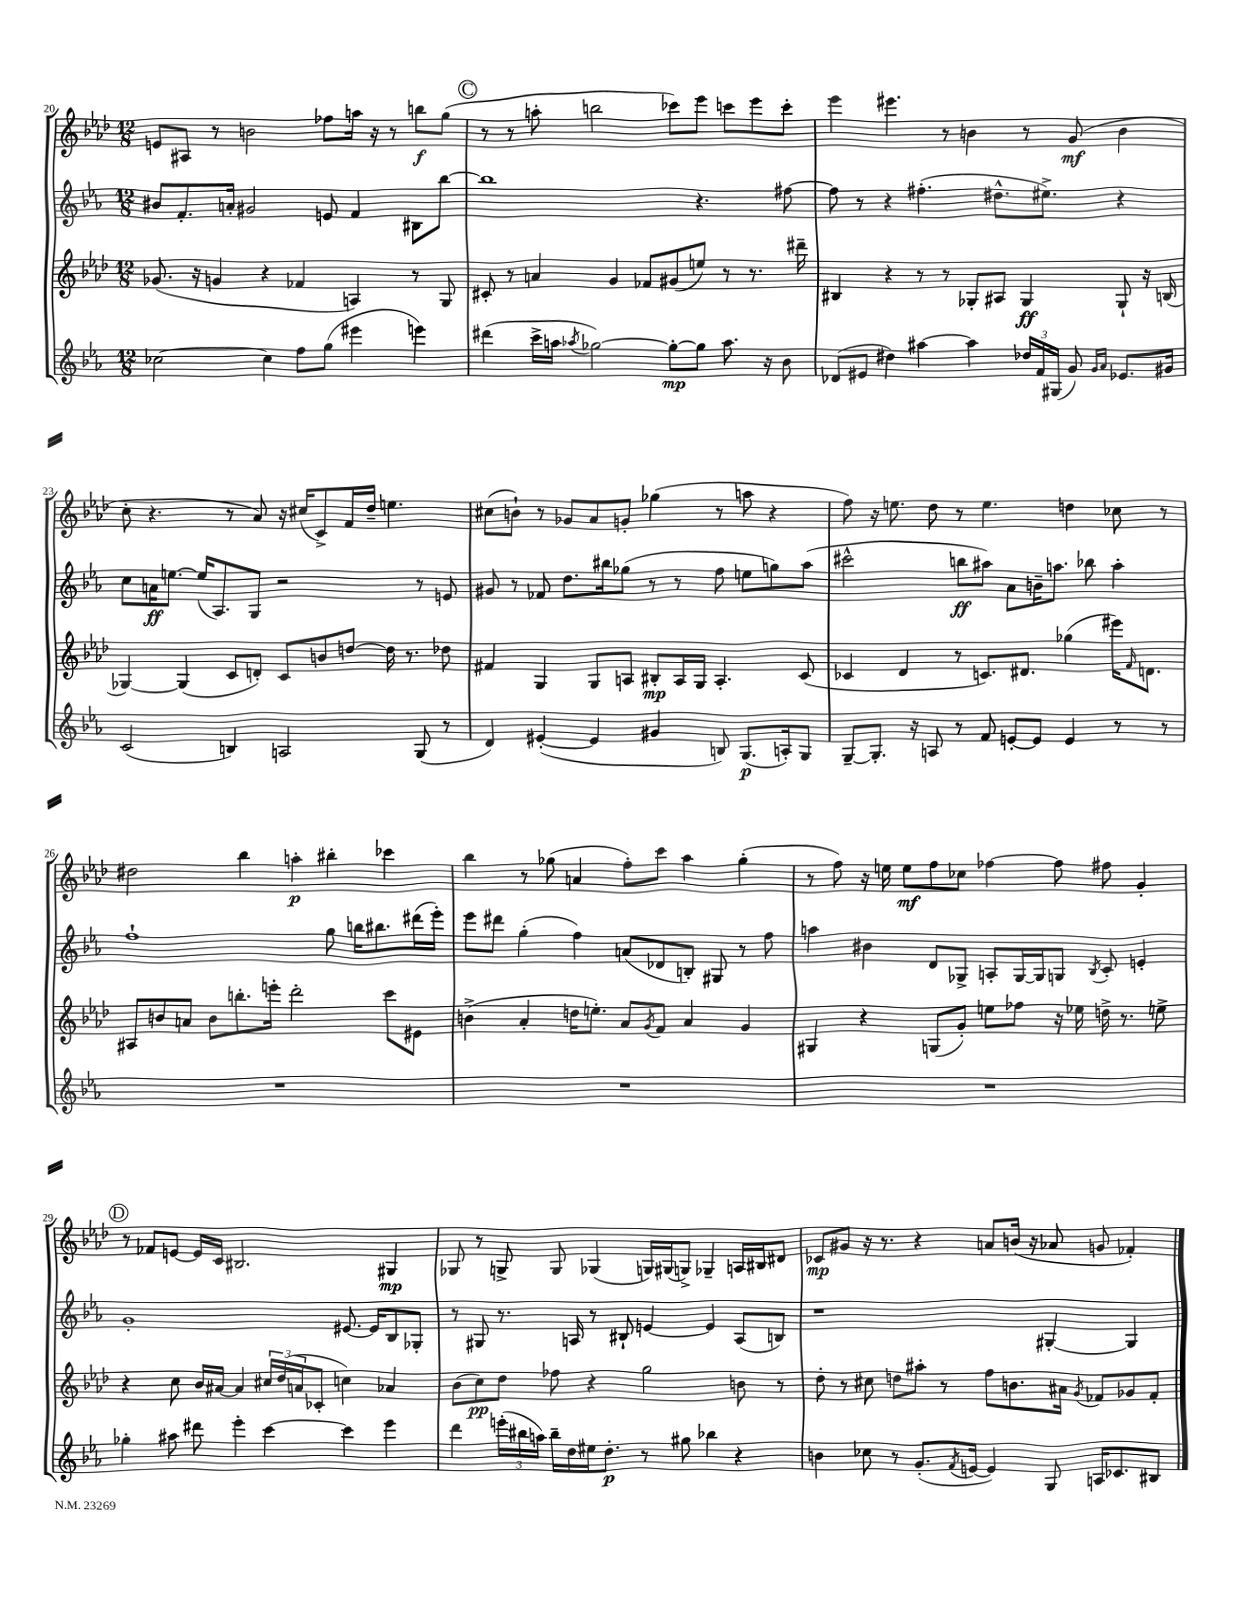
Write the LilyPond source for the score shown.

<<
\new StaffGroup <<
\new Staff = "s0" {
    \clef treble \key aes \major \numericTimeSignature \time 12/8
    e'8 ais8 r8 b'2 fes''8 a''16 r16 r8 b''8\f g''8( |
    \mark \markup { \circle "C" } r8 r8 a''8-. b''2 ces'''8) ees'''8 c'''8 ees'''8 c'''8-. |
    ees'''4 eis'''4. r8 b'4 r8 g'8\mf( b'4 |
    c''8-. r4. r8 aes'8) r16 cis''16( c'8->) f'16 des''16-- e''4. |
    cis''8( b'8-!) r8 ges'8 aes'8 g'8-. ges''4( r8 a''8 r4 |
    f''8) r16 e''8. des''8 r8 e''4. d''4 ces''8 r8 |
    dis''2 bes''4 a''4-.\p bis''4-. ces'''4 |
    bes''4 r8 ges''8( a'4 f''8-.) c'''8 aes''4 ges''4-.( |
    r8 f''8) r16 e''16 e''8\mf f''8 ces''8 fes''4~ fes''8 fis''8 g'4-. |
    \mark \markup { \circle "D" } r8 fes'8 e'8~ e'16 c'16 bis2. gis4\mp |
    ges8 r8 g8-> g8 ges4( g16) gis16( g8->) ges4-- a16 bis16 dis'8 |
    ces'8\mp gis'8 r16 r8. r4 a'8 b'16( r16 aes'8 g'8 fes'4-.) \bar "|." |
}
\new Staff = "s1" {
    \clef treble \key ees \major \numericTimeSignature \time 12/8
    bis'8 f'8.-. a'16-. gis'2 e'8 f'4 bis8 bes''8~ |
    \mark \markup { \circle "C" } bes''1 r4. fis''8~ |
    fis''8 r8 r4 fis''4.-.( dis''8.-^ eis''8.->) r4 |
    c''8 a'16\ff e''8.~ e''16( aes8.) g8 r2 r8 e'8 |
    gis'8 r8 fes'8 d''8. bis''16 ges''8( r8 r8 f''8 e''8 g''8) aes''8( |
    cis'''2-^ b''8\ff ais''8) aes'8 b'16-- a''8. bes''8 a''4-. |
    f''1-! g''8 b''16 bis''8. dis'''16( ees'''16-.) |
    ees'''8 dis'''8 g''4-.( f''4) a'8( des'8 b8-.) gis8 r8 f''8 |
    a''4 bis'4 d'8 ges8-> a8-. ges16~ ges16 g8 \acciaccatura { bes8 } c'8-. e'4-. |
    \mark \markup { \circle "D" } g'1-. eis'8.~ eis'16 bes8 ges8-. |
    r8 gis8 r8. a16 r8 bis8-! e'4~ e'4 a8( b8) |
    r1 gis4~-. gis4 \bar "|." |
}
\new Staff = "s2" {
    \clef treble \key aes \major \numericTimeSignature \time 12/8
    ges'8.( r16 g'4 r4 fes'4 a4) r8 g8 |
    \mark \markup { \circle "C" } cis'8-. r8 a'4 g'4 fes'8 gis'8( e''8) r8 r8. dis'''16-- |
    bis4 r4 r8 r8 ges8-. ais8 ges4\ff ges8-! r16 b16( |
    ges4~) ges4( c'8 d'8-.) c'8 b'8 d''8~ d''16 r8. des''8 |
    fis'4 g4 g8 a8 bis8-.\mp a16 g16 a4.-. c'8( |
    ces'4 des'4 r8 c'8.) dis'8. ges''4( eis'''16) \grace { f'16 } d'8. |
    ais8 b'8 a'8 b'8 b''8.-. e'''16-. des'''2-. c'''8 eis'8 |
    b'4->( aes'4-. d''16 e''8.-.) aes'8 \acciaccatura { g'8 } f'8 aes'4 g'4 |
    gis4 r4 g8( g'8-.) e''8 fes''8 r16 ees''16 d''16-> r8. e''8-> |
    \mark \markup { \circle "D" } r4 c''8 bes'16 ais'16~ ais'4 \tuplet 3/2 { cis''16 des''16( a'16 } ces'8-. c''4) aes'4 |
    bes'8( c''8\pp) des''8 fes''8 r4 g''2 b'8 r8 |
    des''8-. r8 cis''8 d''8 ais''8-. r8 f''8 b'8. ais'16 \acciaccatura { g'8 } fes'8 ges'8 fes'8-. \bar "|." |
}
\new Staff = "s3" {
    \clef treble \key ees \major \numericTimeSignature \time 12/8
    ces''2~ ces''4 f''8 g''8( eis'''4 e'''4) |
    \mark \markup { \circle "C" } dis'''4( c'''16-> a''16 \acciaccatura { aes''8 } ges''2~) ges''8~-.\mp ges''8 aes''8. r16 bes'8 |
    des'8( eis'8 dis''4) ais''4~ ais''4 \tuplet 3/2 { des''16 f'16 gis16( } g'8) \grace { g'16 aes'16 } ees'8. gis'16 |
    c'2( b4) a2 g8( r8 |
    d'4) eis'4~-.( eis'4 gis'4 b8) g8.\p( a16-.) g8 |
    g8~-- g8.-. r16 a8 r8 f'8 e'8~-. e'8 e'4 r8 r8 |
    R1. |
    R1. |
    R1. |
    \mark \markup { \circle "D" } ges''4-. ais''8 dis'''8 ees'''4-. c'''4~ c'''4 ees'''4 |
    d'''4 \tuplet 3/2 { e'''16-.( bis''16 a''16) } bis''16-- d''16 eis''16 d''8.-.\p r8 gis''8 bes''4 r4 |
    b'4 ces''8 r8 g'8.-.( \acciaccatura { f'8 } e'16~ e'4) g8 a16 ces'8. bis8 \bar "|." |
}
>>
>>
\layout { \context { \Score currentBarNumber = #20 } }
